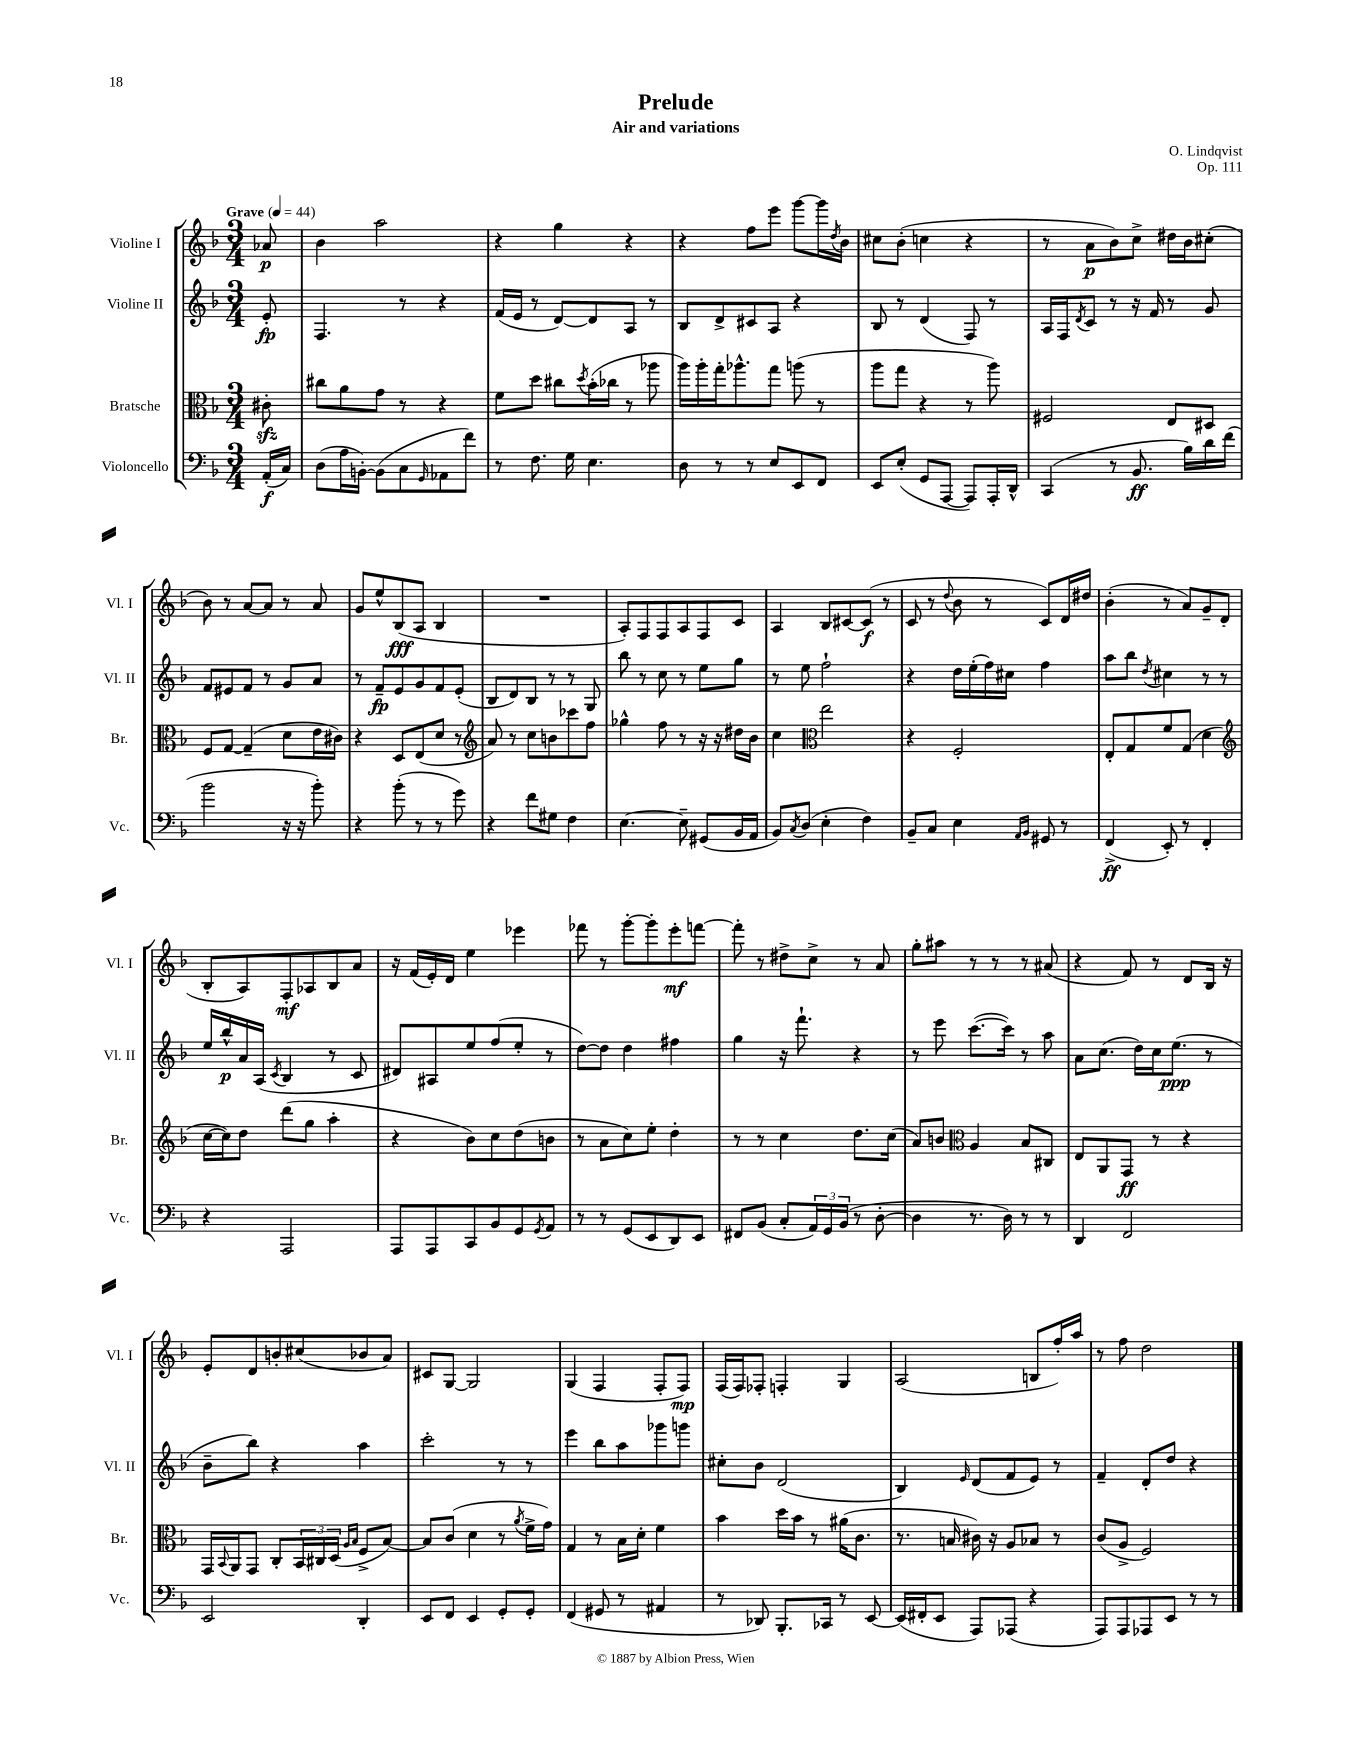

**kern	**kern	**kern	**kern
*staff4	*staff3	*staff2	*staff1
*clefF4	*clefC3	*clefG2	*clefG2
*k[b-]	*k[b-]	*k[b-]	*k[b-]
*M3/4	*M3/4	*M3/4	*M3/4
*MM44	*MM44	*MM44	*MM44
(16AA'	8c#'	8e'	8a-
16C)	.	.	.
=	=	=	=
(8D	8cc#	4.F	4b-
16A	8a	.	.
[16BB')	.	.	.
(8BB]	8g	.	2aa
8C	8r	8r	.
16qqGG	.	.	.
8AA-	4r	4r	.
8f)	.	.	.
=	=	=	=
8r	8f	(16f	4r
.	.	16e	.
8.F	8dd	8r	.
.	8cc#	[8d)	4gg
16G	.	.	.
.	8qdd	.	.
4.E	(16b-'	8d]	.
.	16cc-	.	.
.	8r	8A	4r
.	8aa-	8r	.
=	=	=	=
8D	16aa)	8B-	4r
.	16aa'	.	.
8r	16gg'	8d^	.
.	8.aa-^^	.	.
8r	.	8c#	8ff
8E	8gg	8A	8eee
8EE	(8aa	4r	[8ggg
8FF	8r	.	16ggg]
.	.	.	8qdd
.	.	.	16b-
=	=	=	=
8EE	8aa	8B-	8cc#
(8E'	8gg	8r	(8b-'
8GG	4r	(4d	4cc
[8AAA	.	.	.
8AAA])	8r	8F)	4r
16AAA'	8aa)	8r	.
16DD^^	.	.	.
=	=	=	=
(4CC	2F#	16A	8r
.	.	16F	.
.	.	8qd	.
.	.	8c	8a
8r	.	8r	8b-)
8.BB-	.	16r	8cc^
.	.	16f	.
.	8E	8r	16dd#
16B-)	.	.	16b-
16d	8D#	8g	(8cc#'
(16f	.	.	.
=	=	=	=
2b-	8F	8f	8b-)
.	[8G	8e#	8r
.	(4G~]	8f	[8a
.	.	8r	8a]
16r	8d	8g	8r
16r	.	.	.
8b-')	16e	8a	8a
.	16c#)	.	.
=	=	=	=
4r	4r	8r	8g
.	.	8f~	8ee^^
(8b-'	8D	8e	(8B-
8r	(8E	8g	8A
8r	8d	8f	4B-
8g)	8r	(8e'	.
=	=	=	=
*	*clefG2	*	*
4r	8a)	8B-	2.r
.	8r	8d)	.
8f	8cc	8B-	.
8G#	8b	8r	.
4F	8ccc-	8r	.
.	8ff	8G	.
=	=	=	=
[4.E	4gg-^^	8bb-	8A')
.	.	8r	8F
.	8ff	8cc	8F
8E~]	8r	8r	8A
(8GG#	16r	8ee	8F
.	16r	.	.
16BB-	16dd#	8gg	8c
16AA	16b-	.	.
=	=	=	=
8BB-)	4cc	8r	4A
8qC	.	.	.
(8D	.	8ee	.
*	*clefC3	*	*
4E'	2ee	2ff`	8B-
.	.	.	[8c#
4F)	.	.	(8c#]
.	.	.	8r
=	=	=	=
8BB-~	4r	4r	8c
8C	.	.	8r
.	.	.	8qqdd
4E	2F'	16dd	8b-
.	.	(16ee'	.
.	.	16ff)	8r
.	.	16cc#	.
16qqAA	.	.	.
16qqBB-	.	.	.
8GG#	.	4ff	8c)
8r	.	.	16d
.	.	.	16dd#
=	=	=	=
(4FF^	8E'	8aa	(4b-'
.	8G	8bb-	.
.	.	8qdd	.
8EE')	8f	4cc#	8r
8r	(8G	.	8a)
4FF'	4d	8r	8g~
.	.	8r	(8d
=	=	=	=
*	*clefG2	*	*
4r	[16cc	16ee	8B-'
.	16cc])	16bb-^^	.
.	8dd	16a	8A)
.	.	(16A	.
.	.	8qc	.
2AAA	(8ddd	4B-	8F'
.	8gg	.	8A-
.	4aa'	8r	8B-
.	.	8c	8a
=	=	=	=
8AAA	4r	8d#)	16r
.	.	.	(16f
8AAA	.	8A#	16e')
.	.	.	16d
8CC	8b-)	8ee	4ee
8BB-	8cc	(8ff	.
8GG	(8dd	8ee'	4eee-
8qGG	.	.	.
8AA	8b	8r	.
=	=	=	=
8r	8r	[8dd)	8fff-
8r	8a	8dd]	8r
(8GG	8cc)	4dd	[8ggg'
8EE	8ee'	.	8ggg']
8DD)	4dd'	4ff#	8eee'
8EE	.	.	[8fff
=	=	=	=
8FF#	8r	4gg	8fff']
(8BB-	8r	.	8r
8C'	4cc	16r	8dd#^
.	.	8.fff`	.
24AA)	.	.	8cc^
24GG	.	.	.
(24BB-	.	.	.
8r	8.dd	4r	8r
[8D'	.	.	8a
.	(16cc	.	.
=	=	=	=
4D]	8a)	8r	8gg'
.	8b	8eee	8aa#
*	*clefC3	*	*
8.r	4A	([8.ccc	8r
.	.	.	8r
16D)	.	16ccc])	.
8r	8B-	8r	8r
8r	8C#	8aa	(8a#
=	=	=	=
4DD	8E	8a	4r
.	8AA	(8.cc	.
2FF	8GG	.	8f)
.	.	16dd)	.
.	8r	16cc	8r
.	.	(8.ee	.
.	4r	.	8d
.	.	8r	16B-
.	.	.	16r
=	=	=	=
2EE	16GG	8b-~	8e'
.	8qqBB-	.	.
.	16AA	.	.
.	8GG	8bb-)	8d
.	8C'	4r	8b'
.	24BB-	.	(8cc#
.	24C#	.	.
.	(24D	.	.
.	16qqA	.	.
.	16qqB-	.	.
4DD'	8F^	4aa	8b-
.	[8B-)	.	8a)
=	=	=	=
8EE	8B-]	2ccc'	8c#
8FF	(8c	.	[8G
4EE	4d	.	2G]
8GG'	8r	8r	.
.	8qa	.	.
8GG'	16f^	8r	.
.	16g)	.	.
=	=	=	=
(4FF	4G	4eee	(4G
8GG#	8r	8bb-	4F
8r	16B-	8aa	.
.	16d'	.	.
4AA#	4f	8ggg-	8F'
.	.	8ggg	8F)
=	=	=	=
8r	4b-	8cc#'	(16F
.	.	.	16F)
8DD-)	.	8b-	8F-'
8.BBB-'	16dd	(2d	4F'
.	16b-	.	.
.	8r	.	.
16CC-	.	.	.
8r	(16a#	.	4G
.	8.c	.	.
[8EE	.	.	.
=	=	=	=
(16EE]	8.r	4B-)	(2A
16FF#'	.	.	.
8EE	.	.	.
.	16B	.	.
.	.	16qqe	.
8AAA)	16c#)	(8d	.
.	16r	.	.
(8AAA-	8A	8f	.
4r	8B-	8e)	8B
.	8r	8r	16ff')
.	.	.	16aa
=	=	=	=
8AAA)	(8c	4f~	8r
8AAA	8A^	.	8ff
8AAA-	2F)	8d'	2dd
8EE	.	8dd	.
8r	.	4r	.
8r	.	.	.
==	==	==	==
*-	*-	*-	*-
